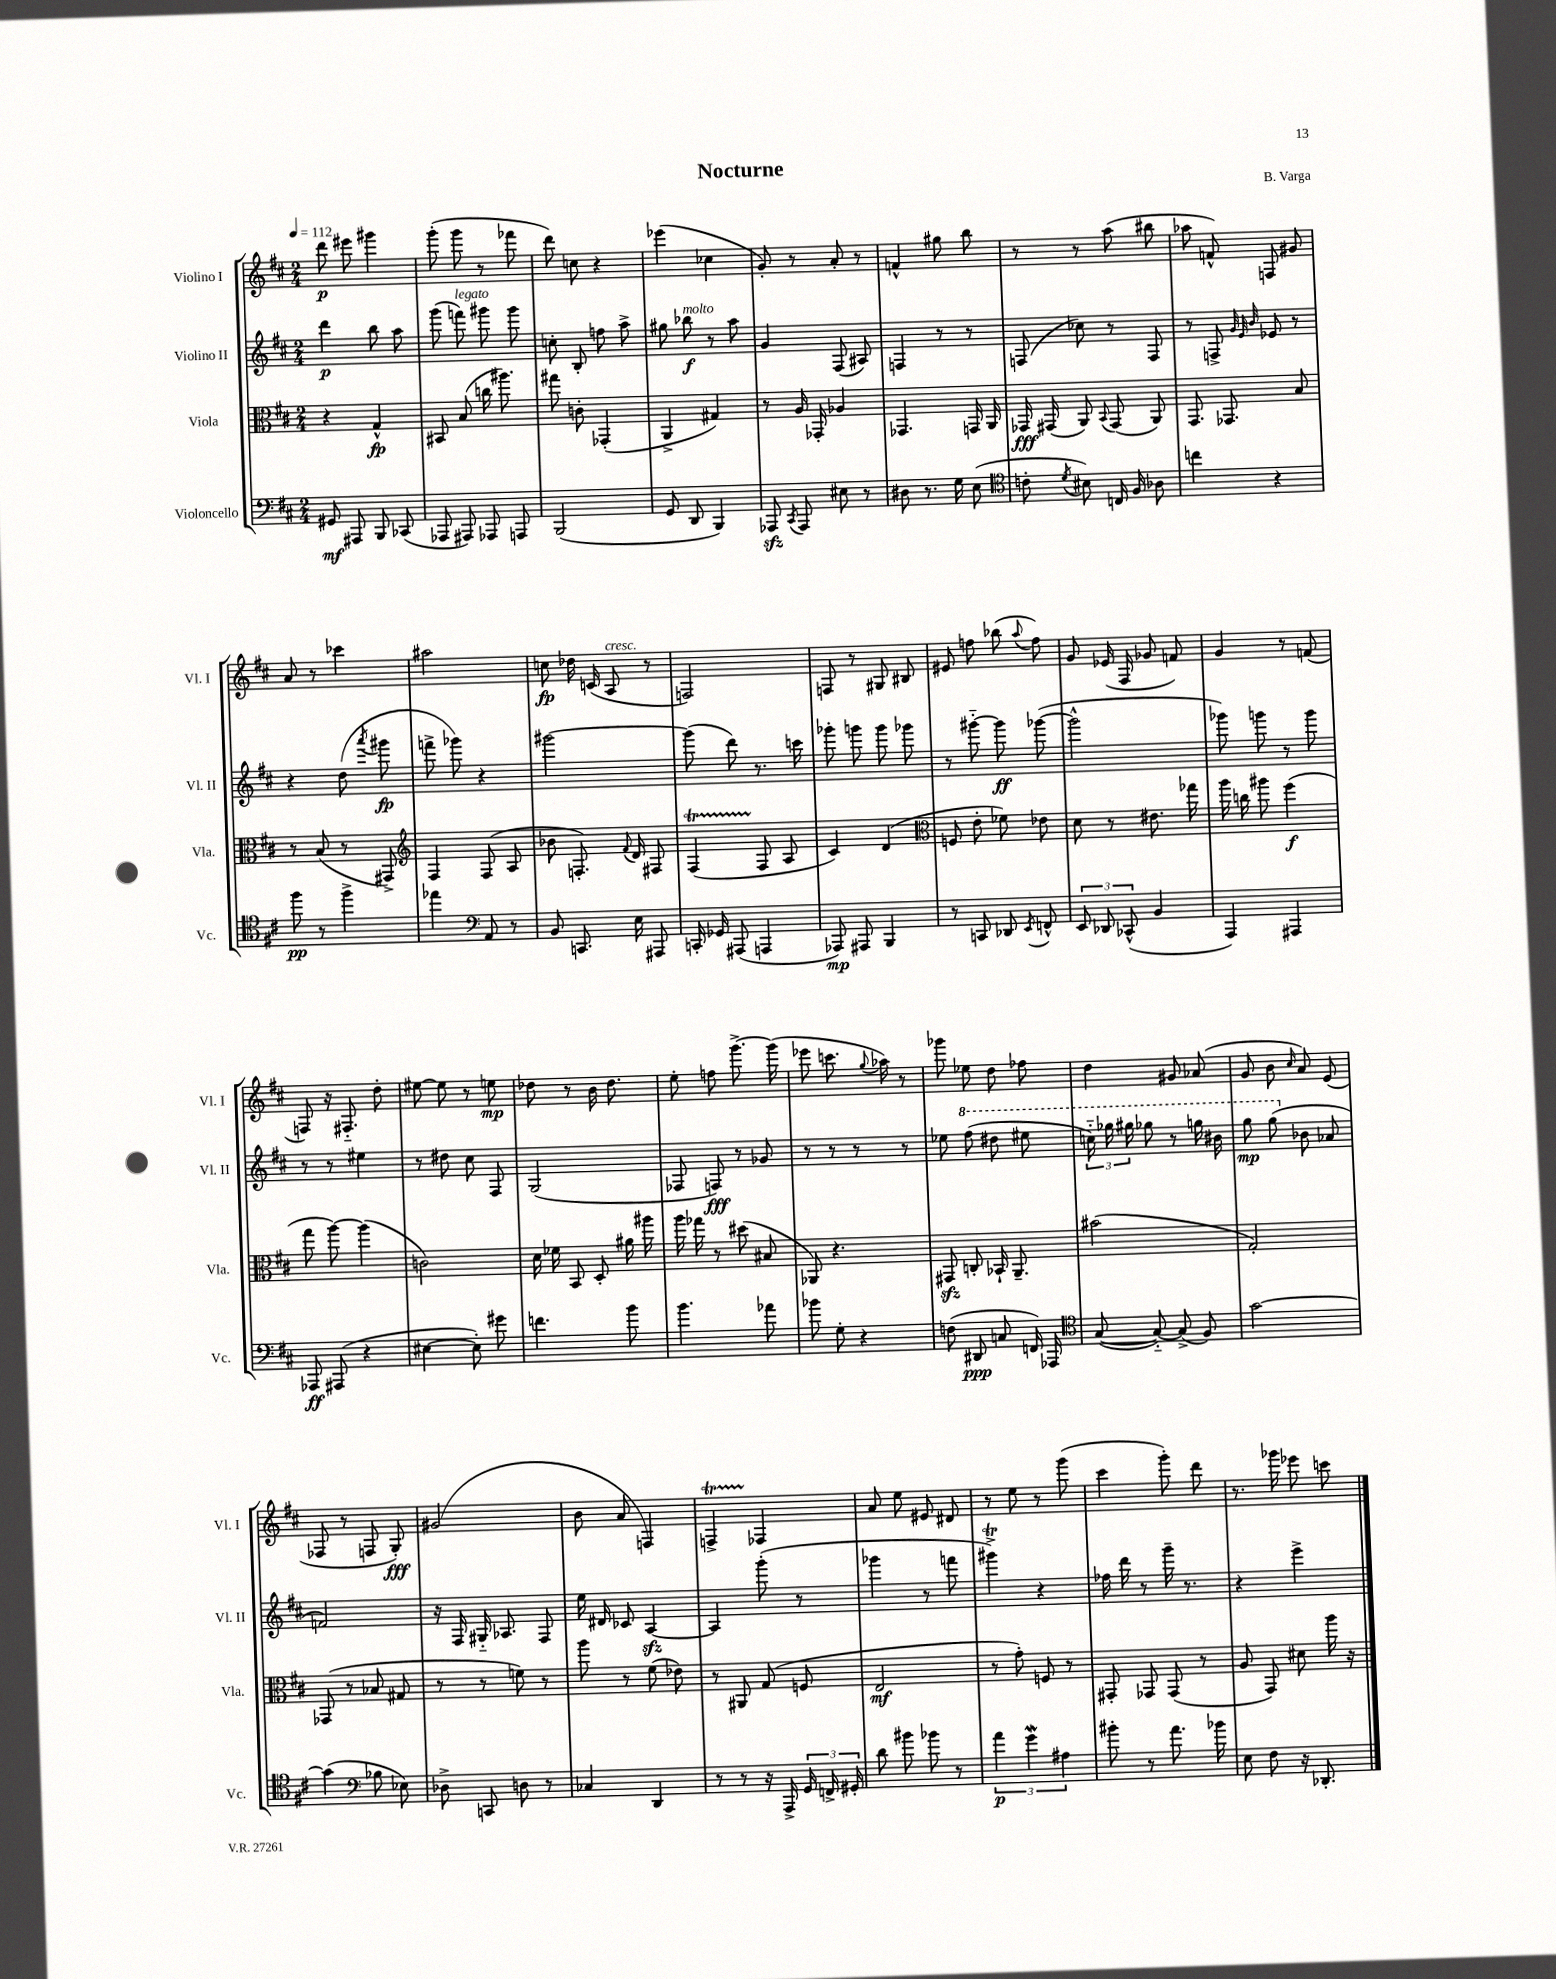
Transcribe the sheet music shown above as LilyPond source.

\header { title = "Nocturne" composer = "B. Varga" }
<<
\new StaffGroup <<
\new Staff = "s0" \with { instrumentName = "Violino I" shortInstrumentName = "Vl. I" } {
    \clef treble \key d \major \numericTimeSignature \time 2/4 \tempo 4 = 112
    \autoBeamOff d'''8\p eis'''8 gis'''4 |
    g'''8-.( g'''8 r8 fes'''8 |
    d'''8) c''8 r4 |
    ees'''4( ces''4 |
    g'8-.) r8 a'8-. r8 |
    f'4-^ gis''8 b''8 |
    r8 r8 a''8( bis''8 |
    aes''8 f'8-^) f8 gis'8 |
    a'8 r8 ces'''4 |
    ais''2 |
    c''8\fp des''16 c'16( a8^\markup { \italic "cresc." } r8 |
    f2) |
    f8 r8 gis8 bis8 |
    eis'8 f''8 bes''8( \appoggiatura { a''8 } f''8) |
    g'8 ees'16( fis16 ges'8 f'8) |
    g'4 r8 f'8( |
    f8) r16 fis8.-_ d''8-. |
    eis''8~ eis''8 r8 e''8\mp |
    des''8 r8 b'16 des''8. |
    e''8-. f''8 g'''8.~-> g'''16( |
    ees'''8 c'''8. \appoggiatura { g''8 } aes''16) r8 |
    ges'''8 ees''8 d''8 fes''8 |
    d''4 gis'8 aes'8( |
    g'8 b'8 \grace { cis''16 } a'8) e'8( |
    fes8 r8 f8 g8-.\fff) |
    gis'2( |
    b'8 a'8 f4) |
    f4->\startTrillSpan fes4\stopTrillSpan |
    a'8 e''8 eis'8 dis'8 |
    r8 e''8 r8 g'''8( |
    cis'''4 g'''8-.) d'''8 |
    r8. ges'''16 ees'''8 c'''8 \bar "|." |
}
\new Staff = "s1" \with { instrumentName = "Violino II" shortInstrumentName = "Vl. II" } {
    \clef treble \key d \major \numericTimeSignature \time 2/4
    \autoBeamOff d'''4\p b''8 a''8 |
    g'''8( f'''8^\markup { \italic "legato" }) gis'''8 gis'''8 |
    c''8-. b8-. f''8 a''8-> |
    gis''8 bes''8\f^\markup { \italic "molto" } r8 a''8 |
    g'4 fis8( ais8) |
    f4 r8 r8 |
    f8( ces''8) r8 f8 |
    r8 f8-> \grace { g'32 e'32 b'32 } ees'8 r8 |
    r4 d''8( \acciaccatura { a'''8 } gis'''8\fp |
    f'''8-> ges'''8) r4 |
    gis'''2~ |
    gis'''8( d'''8) r8. c'''16 |
    ges'''8-. g'''8 g'''8 ges'''8 |
    r8 gis'''8~-_ gis'''8\ff ges'''8~( |
    ges'''2-^ |
    ges'''8) g'''8 r8 g'''8 |
    r8 r8 eis''4 |
    r8 dis''8 cis''8 fis8 |
    g2( |
    fes8 f8\fff) r8 ges'8 |
    r8 r8 r8 r8 |
    ees''8 \ottava #1 fis'''8( dis'''8 eis'''8 |
    \tuplet 3/2 { c'''16-_) ges'''16 gis'''16 } ges'''8 r8 g'''16 bis''16 |
    g'''8\mp g'''8( \ottava #0 bes'8 aes'8 |
    f'2) |
    r16 fis16 gis16-_ aes8. fis8 |
    e''16 dis'16 ces'8 a4~\sfz |
    a4 g'''8-.( r8 |
    ges'''4 r8 f'''8 |
    gis'''4->\trill) r4 |
    fes''16 d'''16 r8 g'''16-- r8. |
    r4 e'''4-> \bar "|." |
}
\new Staff = "s2" \with { instrumentName = "Viola" shortInstrumentName = "Vla." } {
    \clef alto \key d \major \numericTimeSignature \time 2/4
    \autoBeamOff r4 g4-^\fp |
    bis,8 b8( c''16 ais''8.) |
    gis''8 c'8-. ges,4-.( |
    a,4-> gis4) |
    r8 a16 ges,16-. aes4 |
    ges,4. g,16 a,16 |
    ges,16\fff gis,16( a,8) \appoggiatura { b,8 } gis,8( a,8) |
    g,8. ges,8. b8 |
    r8 b8( r8 gis,8->) |
    \clef treble fis4 fis8( a8 |
    bes'8 f8.-.) \appoggiatura { fis'8 } d'16 fis8 |
    fis4\startTrillSpan( fis8\stopTrillSpan a8 |
    cis'4) d'4( |
    \clef alto f8 e'8-. fes'8) ees'8 |
    d'8 r8 eis'8. ges''16 |
    a''16 c''16 ais''8 fis''4\f( |
    g''8 a''8~) a''4( |
    c'2) |
    d'16 fes'16 b,8 d8-. ais'16 ais''16 |
    a''16 ges''16 r8 dis''8( bis8 |
    aes,8) r4. |
    gis,8\sfz c8-. bes,16-! a,8.-- |
    bis'2( |
    g2-.) |
    ges,8( r8 bes8 gis8 |
    r8 r8 f'8) r8 |
    a''8 r8 fis'8( ees'8) |
    r8 ais,8 g8( f8 |
    e2\mf |
    r8 g'8-.) f8 r8 |
    gis,8-. ges,8 ges,8( r8 |
    a8 g,8) dis'8 a''16 r16 \bar "|." |
}
\new Staff = "s3" \with { instrumentName = "Violoncello" shortInstrumentName = "Vc." } {
    \clef bass \key d \major \numericTimeSignature \time 2/4
    \autoBeamOff gis,8\mf ais,,8 b,,8 ces,8( |
    aes,,8 ais,,8) aes,,8 a,,8 |
    b,,2( |
    g,8 d,8 b,,4) |
    aes,,8\sfz \acciaccatura { cis,8 } aes,,8 eis8 r8 |
    dis8 r8. g16 e8( |
    \clef tenor c'8-. \acciaccatura { d'8 } bis8) c16 fis16 aes8 |
    c''4 r4 |
    fis''8\pp r8 fis''4-> |
    ees''4 \clef bass a,8 r8 |
    b,8 c,8. e16 ais,,8 |
    c,16-. ges,16 ais,,8( a,,4 |
    aes,,8\mp) ais,,8 b,,4 |
    r8 c,8 des,8 \acciaccatura { e,8 } f,8-^ |
    \tuplet 3/2 { e,8 des,8 ces,8-^( } b,4 |
    a,,4) ais,,4 |
    aes,,8\ff ais,,8( r4 |
    eis4~ eis8-.) gis'8 |
    f'4. b'8 |
    b'4. aes'8 |
    bes'8 g8-. r4 |
    f8( dis,8\ppp c8 f,16) aes,,16 |
    \clef tenor g8~( g8~-_) g8->( fis8) |
    g'2~ |
    g'4( \clef bass bes8 ees8) |
    des8-> c,8 d8 r8 |
    ces4 d,4 |
    r8 r8 r16 a,,16-> \tuplet 3/2 { g,16 f,16-> gis,16-. } |
    d'8 bis'8 bes'8 r8 |
    \tuplet 3/2 { a'4\p g'4\mordent ais4 } |
    bis'8-. r8 a'8. bes'16 |
    e8 fis8 r16 des,8.-. \bar "|." |
}
>>
>>
\layout { \context { \Score \remove "Bar_number_engraver" } }
